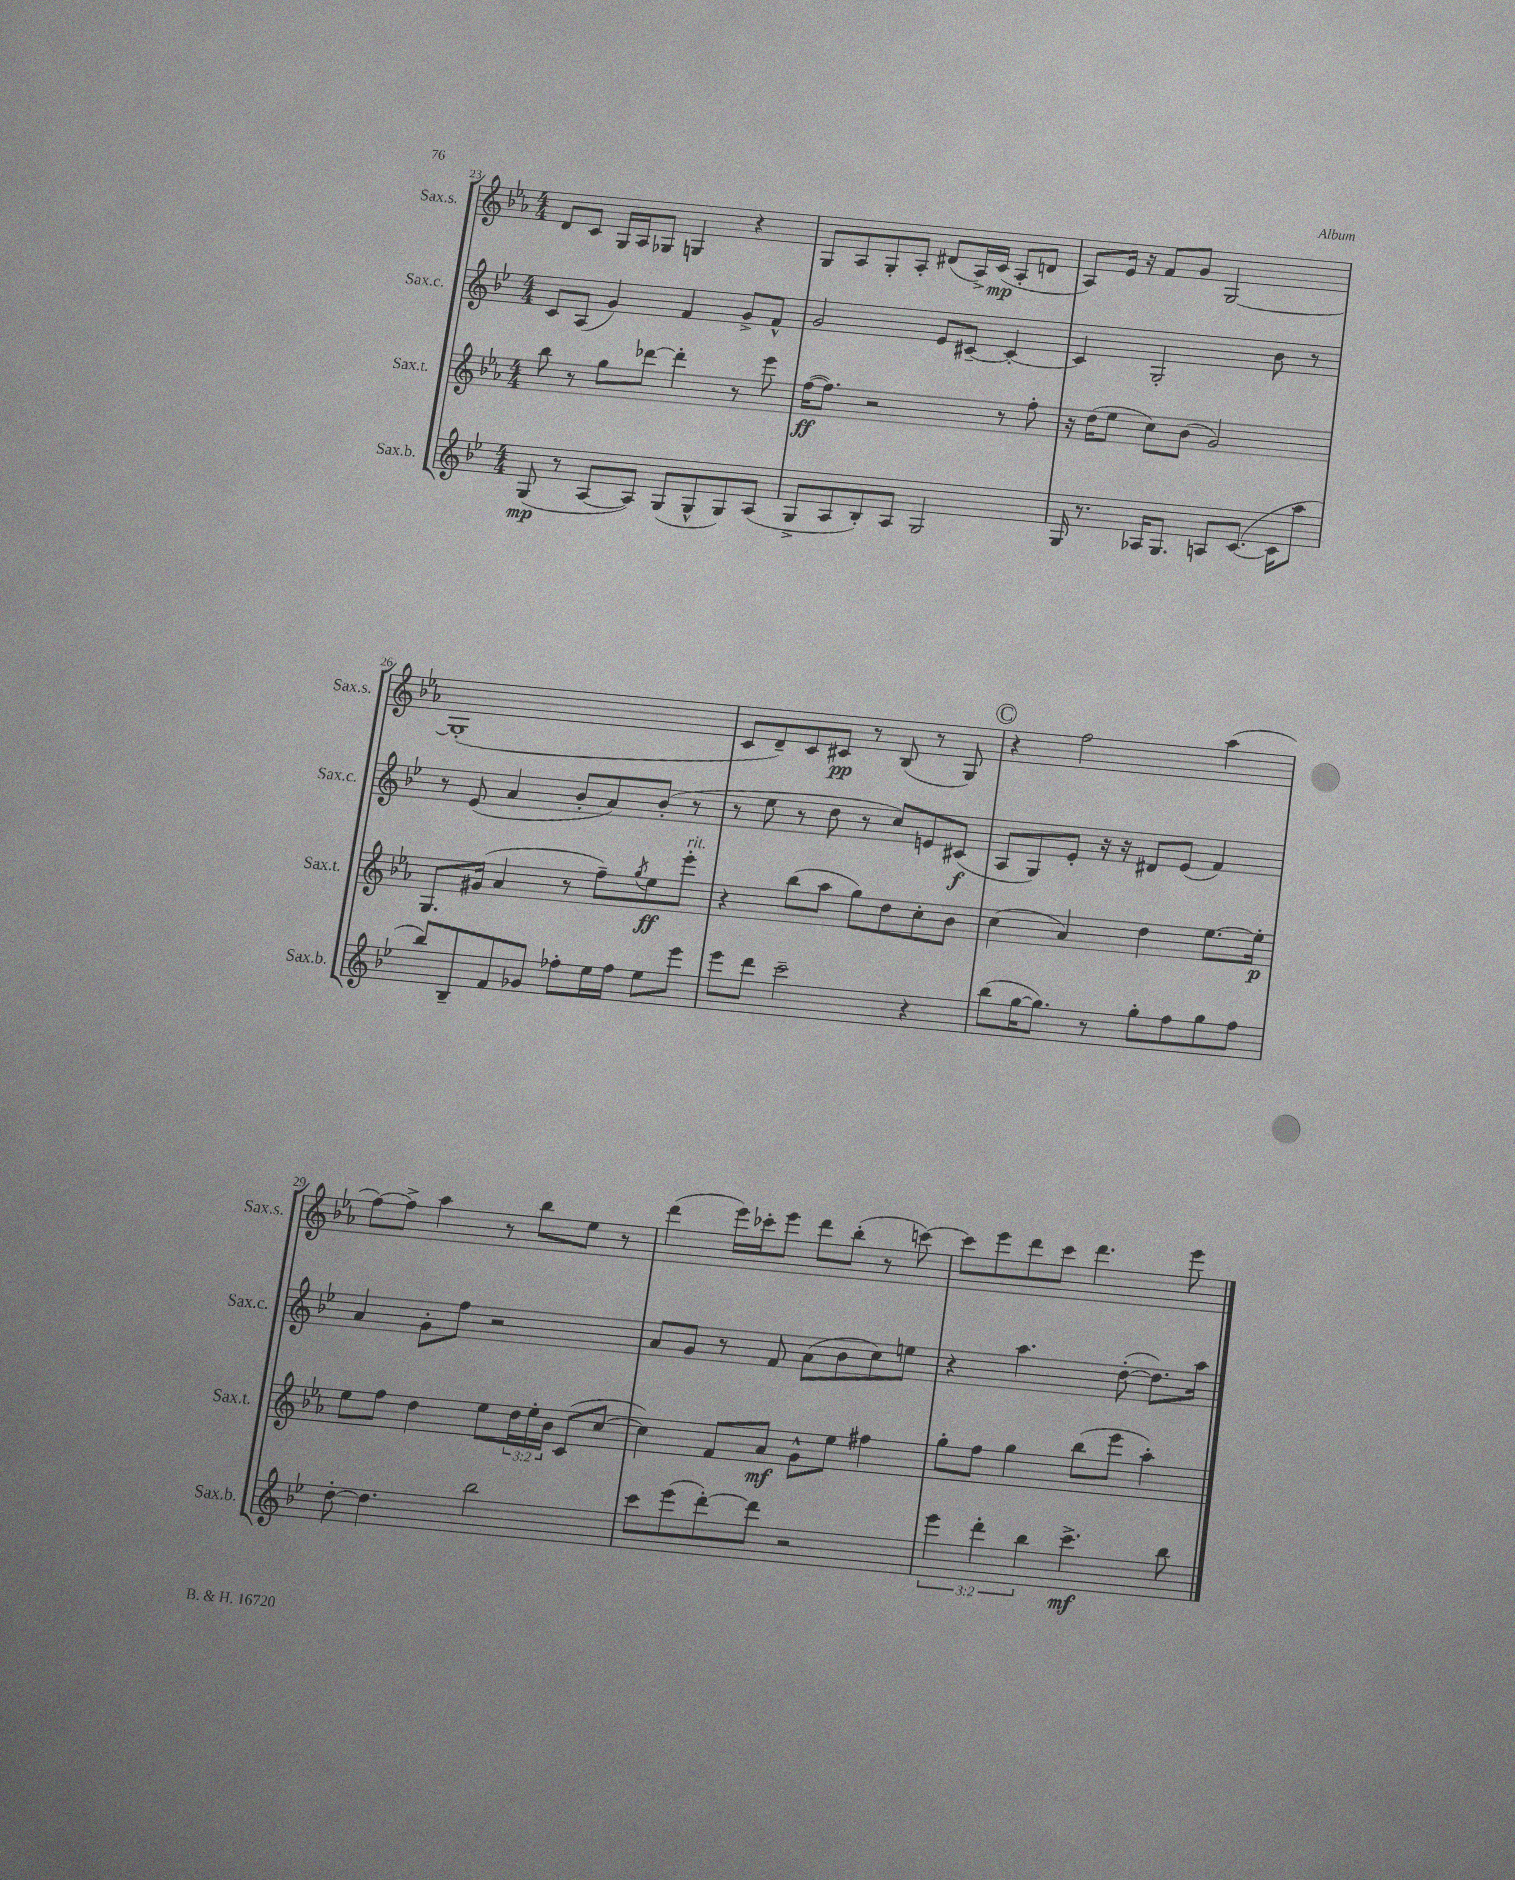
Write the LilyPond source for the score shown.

<<
\new StaffGroup <<
\new Staff = "s0" \with { instrumentName = "Sax.s." shortInstrumentName = "Sax.s." } {
    \clef treble \key ees \major \numericTimeSignature \time 4/4
    d'8 c'8 g16 aes16 ges8 g4 r4 |
    g8 aes8 g8-. aes8-. dis'8( aes16->) c'16\mp( aes8-. d'8 |
    aes8) ees'16 r16 f'8 g'8 g2~ |
    g1-.( |
    c'8 d'8--) c'8 cis'8\pp r8 bes8( r8 g8) |
    \mark \markup { \circle "C" } r4 f''2 aes''4( |
    f''8~) f''8-> aes''4 r8 bes''8 ees''8 r8 |
    d'''4( ees'''16) ces'''16-. ees'''8 d'''8 bes''8-.( r8 c'''8~) |
    c'''8 ees'''8 d'''8 c'''8 d'''4. ees'''8 \bar "|." |
}
\new Staff = "s1" \with { instrumentName = "Sax.c." shortInstrumentName = "Sax.c." } {
    \clef treble \key bes \major \numericTimeSignature \time 4/4
    c'8 a8( g'4) f'4 g'8-> f'8-^ |
    g'2 ees'8 cis'8~-- cis'4~-. |
    cis'4 g2-. bes'8 r8 |
    r8 ees'8( a'4 bes'8-. a'8) bes'8-.( r8 |
    r8 ees''8 r8 d''8 r8 c''8) e'8 cis'8\f( |
    \mark \markup { \circle "C" } a8 g8) ees'8-. r16 r16 dis'8 ees'8( f'4) |
    a'4 g'8-. f''8 r2 |
    a'8 g'8 r8 f'8 a'8( bes'8 c''8) e''8 |
    r4 a''4. d''8~-.( d''8.) a''16 \bar "|." |
}
\new Staff = "s2" \with { instrumentName = "Sax.t." shortInstrumentName = "Sax.t." } {
    \clef treble \key ees \major \numericTimeSignature \time 4/4 \override Staff.TupletNumber.text = #tuplet-number::calc-fraction-text
    bes''8 r8 g''8 des'''8~ des'''4-. r8 ees'''8 |
    f''16~\ff( f''8.) r2 r8 f''8-. |
    r16 d''16( ees''8 c''8) bes'8( g'2) |
    g8. gis'16( aes'4 r8 f''8--) \acciaccatura { g''8 } ees''8\ff ees'''8-.^\markup { \italic "rit." } |
    r4 bes''8( aes''8 g''8) d''8 c''8-. bes'8 |
    \mark \markup { \circle "C" } c''4( aes'4) d''4 ees''8.~ ees''16-.\p |
    ees''8 f''8 d''4 ees''8 \tuplet 3/2 { d''16 ees''16-. bes'16 } c'8( c''8~ |
    c''4) f'8 aes'8\mf g'8-^ ees''8 fis''4 |
    g''8-. f''8 g''4 bes''8( ees'''8 aes''4-.) \bar "|." |
}
\new Staff = "s3" \with { instrumentName = "Sax.b." shortInstrumentName = "Sax.b." } {
    \clef treble \key bes \major \numericTimeSignature \time 4/4 \override Staff.TupletNumber.text = #tuplet-number::calc-fraction-text
    g8\mp( r8 a8~ a8) g8( g8-^ g8) a8( |
    g8-> a8 bes8-.) a8 g2 |
    g16 r8. aes16 g8. a8 c'8.~( c'16 a''8 |
    bes''8) bes8-- f'8 ges'8 fes''8-. ees''16 fes''16 ees''8 ees'''8 |
    ees'''8 d'''8 c'''2-- r4 |
    \mark \markup { \circle "C" } bes''8( g''16~ g''8.) r8 g''8-. f''8 g''8 f''8 |
    d''8~-. d''4. bes''2 |
    c'''8 ees'''8( d'''8~-.) d'''8 r2 |
    \tuplet 3/2 { ees'''4 d'''4-. bes''4 } c'''4.->\mf bes''8 \bar "|." |
}
>>
>>
\layout { \context { \Score currentBarNumber = #23 } }
